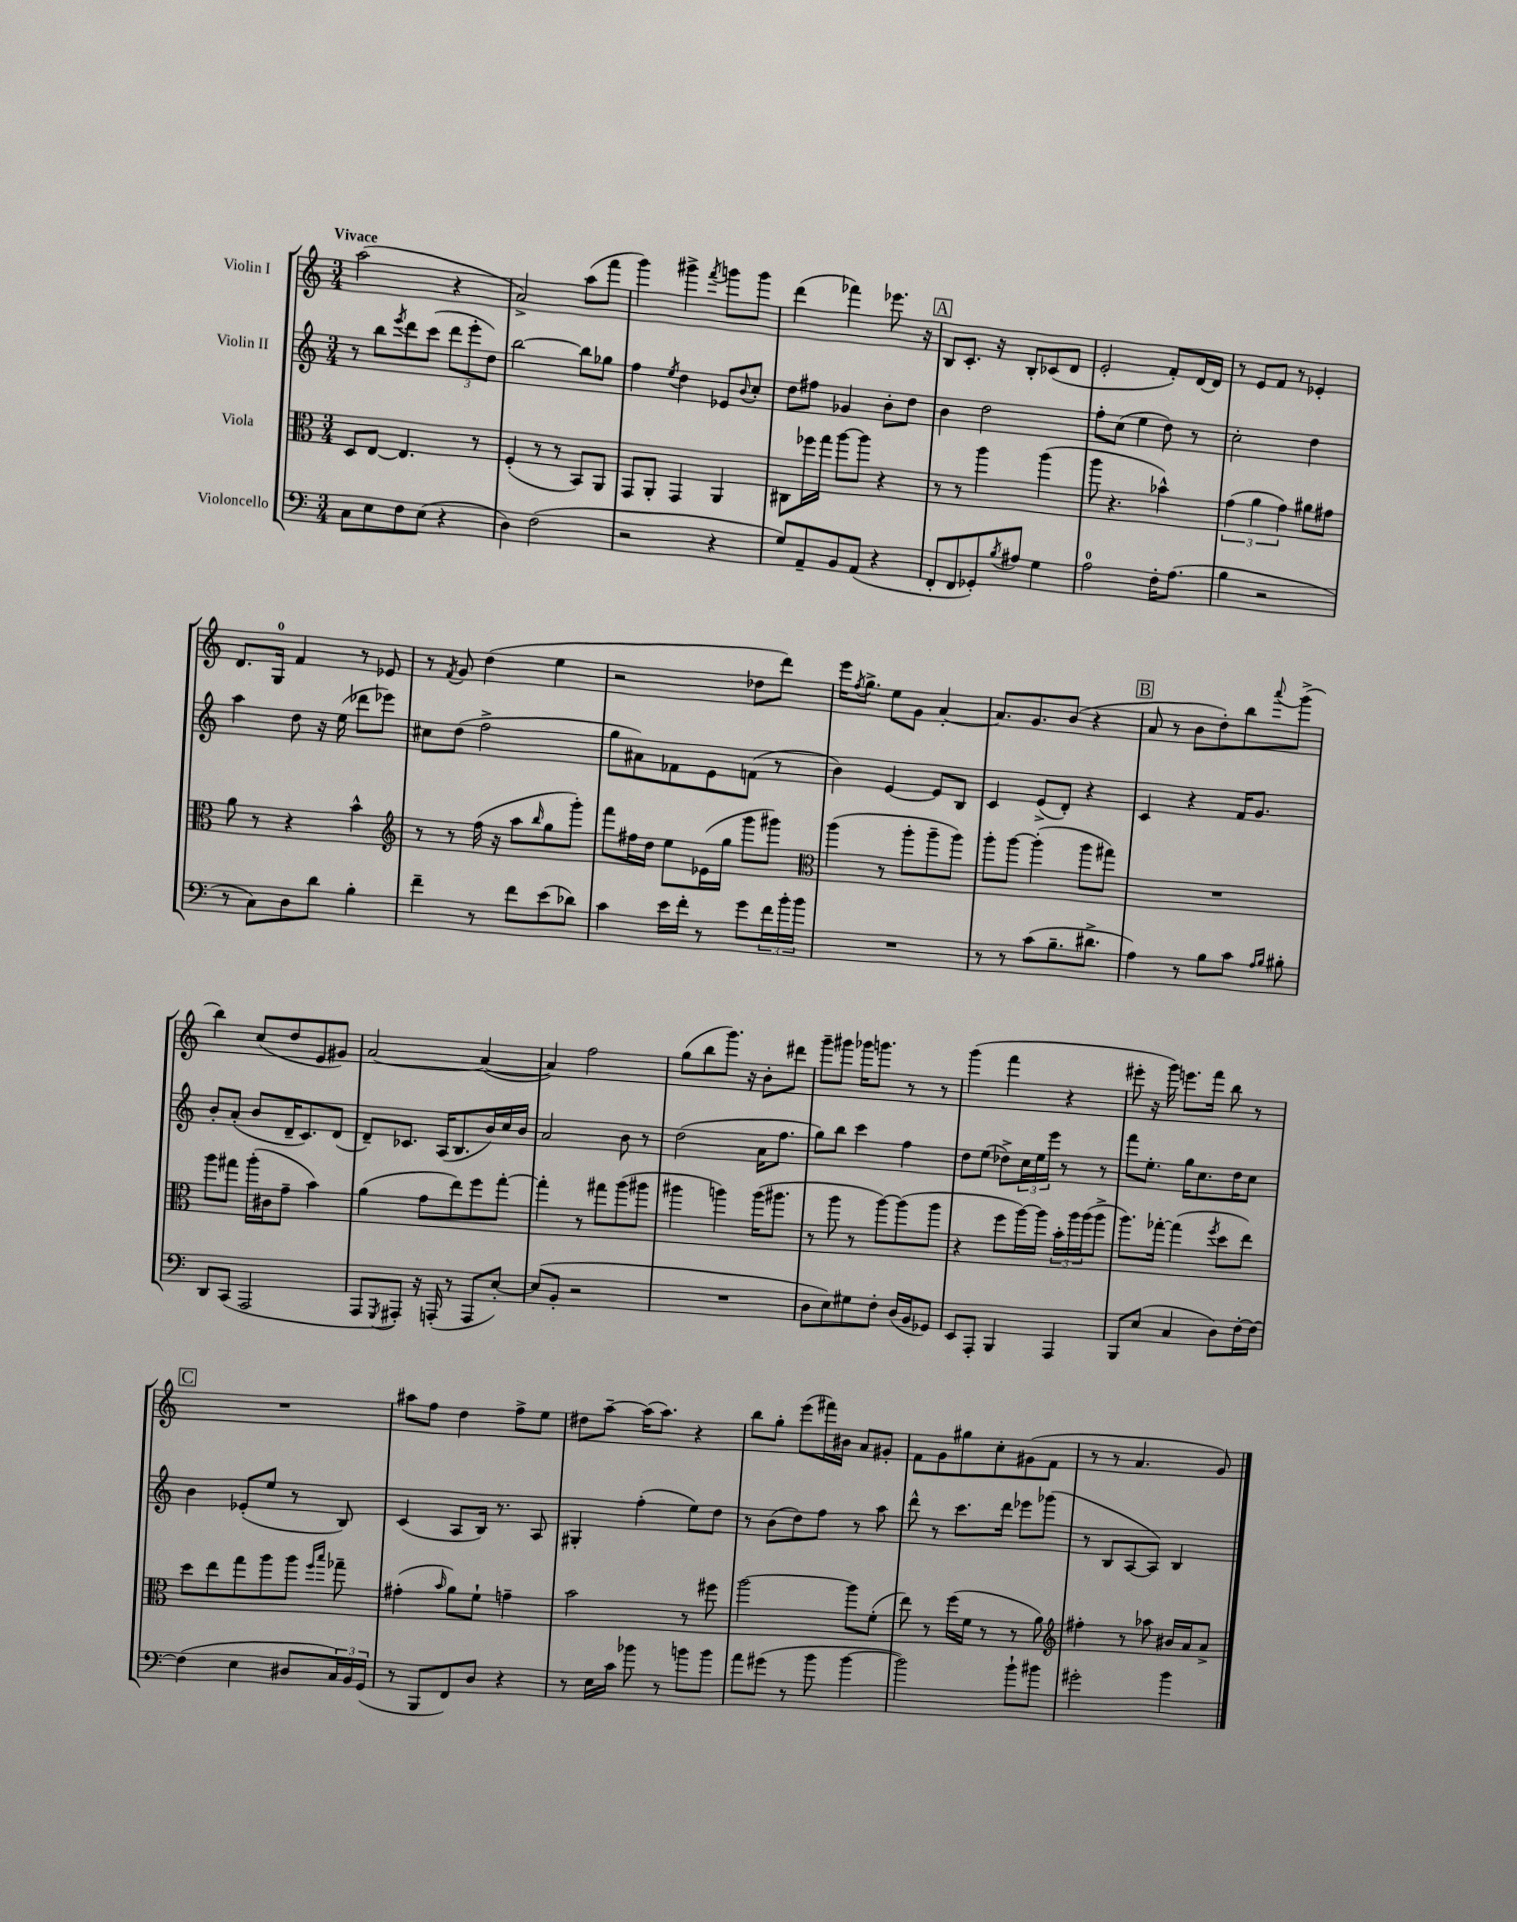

**kern	**kern	**kern	**kern
*staff4	*staff3	*staff2	*staff1
*clefF4	*clefC3	*clefG2	*clefG2
*k[]	*k[]	*k[]	*k[]
*M3/4	*M3/4	*M3/4	*M3/4
8C	8D	8r	(2aa
8E	[8E	8bb	.
.	.	8qeee	.
8F	4.E]	8ddd	.
(8E	.	(8ccc	.
4r	.	12ddd	4r
.	.	12eee'	.
.	8r	.	.
.	.	12dd)	.
=	=	=	=
4D)	(4F'	[2bb	2a^)
(2F	8r	.	.
.	8r	.	.
.	8BB)	8bb]	(8aa
.	8AA	8gg-	8fff
=	=	=	=
2r	8GG	4ff	4ggg)
.	8AA'	.	.
.	.	8qee	.
.	4GG	4dd	4ggg#^
.	.	.	8qfff
4r	4AA	8e-	8ggg
.	.	8qqb	.
.	.	8cc'	8ggg
=	=	=	=
8G)	8C#	8dd	(4ddd
8AA~	16ff-	8ff#	.
.	16gg	.	.
8BB	[8aa	4g-	4fff-)
(8AA	8aa]	.	.
4r	4r	8b'	8.eee-
.	.	8dd	.
.	.	.	16r
=	=	=	=
8FF'	8r	4b	8B
8FF	8r	.	8.c'
8GG-')	4aa	2dd	.
.	.	.	16r
8qB	.	.	.
8A#	.	.	8B'
4G	(4aa	.	(8c-
.	.	.	8d
=	=	=	=
2A	8aa	8ff'	2e'
.	4.r	(8cc	.
.	.	4ee	.
16F'	4b-^^)	8dd)	8f')
(8.A	.	.	.
.	.	8r	[16d
.	.	.	16d]
=	=	=	=
4B	(6g	2cc'	8r
.	.	.	8e
.	6a	.	.
2r	.	.	8f
.	6g)	.	.
.	.	.	8r
.	8a#	4dd	4e-'
.	8g#	.	.
=	=	=	=
8r	8a	4aa	8.d
8C)	8r	.	.
.	.	.	16G
8D	4r	8dd	4f
8d	.	16r	.
.	.	(16ee	.
4B'	4b^^	8ddd-	8r
.	.	8eee-)	8e-
=	=	=	=
*	*clefG2	*	*
4f~	8r	8cc#	8r
.	.	.	8qf
.	8r	(8dd	8g
8r	(16ff	2ff^	(4dd
.	16r	.	.
8f	8aa	.	.
.	16qqbb	.	.
(8e	8gg	.	4ee
8d-)	8ggg')	.	.
=	=	=	=
4c	8fff	8gg	2r
.	16ff#	8a#)	.
.	16dd	.	.
16e	8ee	8f-	.
16f'	.	.	.
8r	(16e-	8e	.
.	16gg	.	.
8g	8ggg	(8f	8dd-
24f	8ggg#)	8r	8ddd)
24b'	.	.	.
24b	.	.	.
=	=	=	=
*	*clefC3	*	*
2.r	(4aa	4b)	16eee
.	.	.	8qff
.	.	.	8.gg^
.	8r	[4e	8ee
.	8aa'	.	8g
.	8aa~	8e]	[4a'
.	8aa)	8B	.
=	=	=	=
8r	8aa'	4c	8.a]
8r	[8aa	.	.
.	.	.	8.g
(8c	(4aa']	(8e^	.
8.B~	.	8d')	(8b
.	8aa	4r	4r
8.d#^	.	.	.
.	8gg#)	.	.
=	=	=	=
4A)	2.r	4c	8a
.	.	.	8r
8r	.	4r	8b
8B	.	.	8dd')
8c	.	16f	8bb
.	.	8.g	.
16qqA	.	.	.
16qqB	.	.	8qqaaa
8B#'	.	.	(8ggg^
=	=	=	=
8DD	8aa	8b'	4bb)
(8CC	8gg#	(8a'	.
2AAA	(16aa'	8b	(8cc
.	16c#	.	.
.	8g~	16d~	8dd
.	.	8.c)	.
.	4b)	.	8e
.	.	(8d	8g#)
=	=	=	=
8AAA	(4a	8d~)	[2a
8qGGG	.	.	.
8AAA#')	.	8.c-	.
16r	8g	.	.
(16AAA'	.	(16A	.
8r	8ee)	8.B	.
8AAA	8ff	.	(4a_
.	.	16b)	.
[8E')	[8gg'	16cc	.
.	.	16b	.
=	=	=	=
(8E]	4gg']	2a	4a])
8BB'	.	.	.
2r	8r	.	2ff
.	8gg#	.	.
.	(8aa	8b	.
.	8aa#	8r	.
=	=	=	=
2.r	4aa#	(2dd	(8gg
.	.	.	8bb
.	4aa)	.	8.ggg)
.	.	.	16r
.	(16aa	16a	8b'
.	8.aa#	8.ff	.
.	.	.	8ddd#
=	=	=	=
8D	8r	8gg)	8ggg~
8E)	8aa	8bb	8ggg#
8G#	8r	4ccc	16ggg-
.	.	.	8.ggg
8F'	[8aa)	.	.
(16D	(8aa]	4ff	8r
16BB	.	.	.
8GG-)	8aa	.	8r
=	=	=	=
8EE	4r	8dd	(4ggg
8AAA'	.	(8ee	.
4BBB	8ff	8dd-^)	4fff
.	[16aa)	24cc	.
.	.	24ee	.
.	16aa]	.	.
.	.	24eee	.
4AAA	24b'	8r	4r
.	24aa	.	.
.	(24aa	.	.
.	8aa^	8r	.
=	=	=	=
8BBB	8.aa)	8fff	8eee#'
(8E	.	8.ee'	16r
.	[16gg-'	.	16ggg)
4C	(4gg-]	.	8.eee
.	.	16gg	.
.	.	8.cc	.
.	.	.	16fff
.	8qff	.	.
8D)	8dd	.	8bb
.	.	16dd	.
[16F'	8ee)	8cc	8r
16F_	.	.	.
=	=	=	=
(4F]	8dd	4b	2.r
.	8ee	.	.
4E	8gg	(8e-'	.
.	8aa	8ee	.
8D#	8aa	8r	.
.	16qqff	.	.
.	16qqbb	.	.
24C)	8gg-~	8B)	.
24BB	.	.	.
(24GG	.	.	.
=	=	=	=
8r	(4g#'	(4c	8aa#
8BBB	.	.	8ff
.	16qqb	.	.
8FF)	8a)	8A	4dd
8D	8f`	16B)	.
.	.	8.r	.
4r	4g~	.	8ff^
.	.	8A	8ee
=	=	=	=
8r	2b	4G#'	8dd#
16E	.	.	[8aa~
16c	.	.	.
8b-	.	(4ff'	(16aa]
.	.	.	8.aa)
8r	.	.	.
8b	8r	8ee)	4r
8b	8ff#	8dd	.
=	=	=	=
8a	[2aa	8r	8bb
(8g#	.	(8b	8gg'
8r	.	8dd)	(8eee
8b	.	8ff	16fff#)
.	.	.	16b#
[4b	8aa]	8r	8a
.	(8f'	8aa	8g#'
=	=	=	=
2b])	8ee)	8ddd^^	8f
.	8r	8r	8g
.	(16ff	8.ccc	8gg#
.	16f	.	.
.	8r	.	8cc'
.	.	16ddd	.
8b`	8r	8eee-	(8g#
8b#	8a)	(8ggg-	8f
=	=	=	=
*	*clefG2	*	*
2g#'	4ff#'	8r	8r
.	.	8B	8r
.	8r	[8A	4.a
.	8aa-	8A])	.
4b	16b#	4B	.
.	16a	.	.
.	8a^	.	8g)
==	==	==	==
*-	*-	*-	*-
